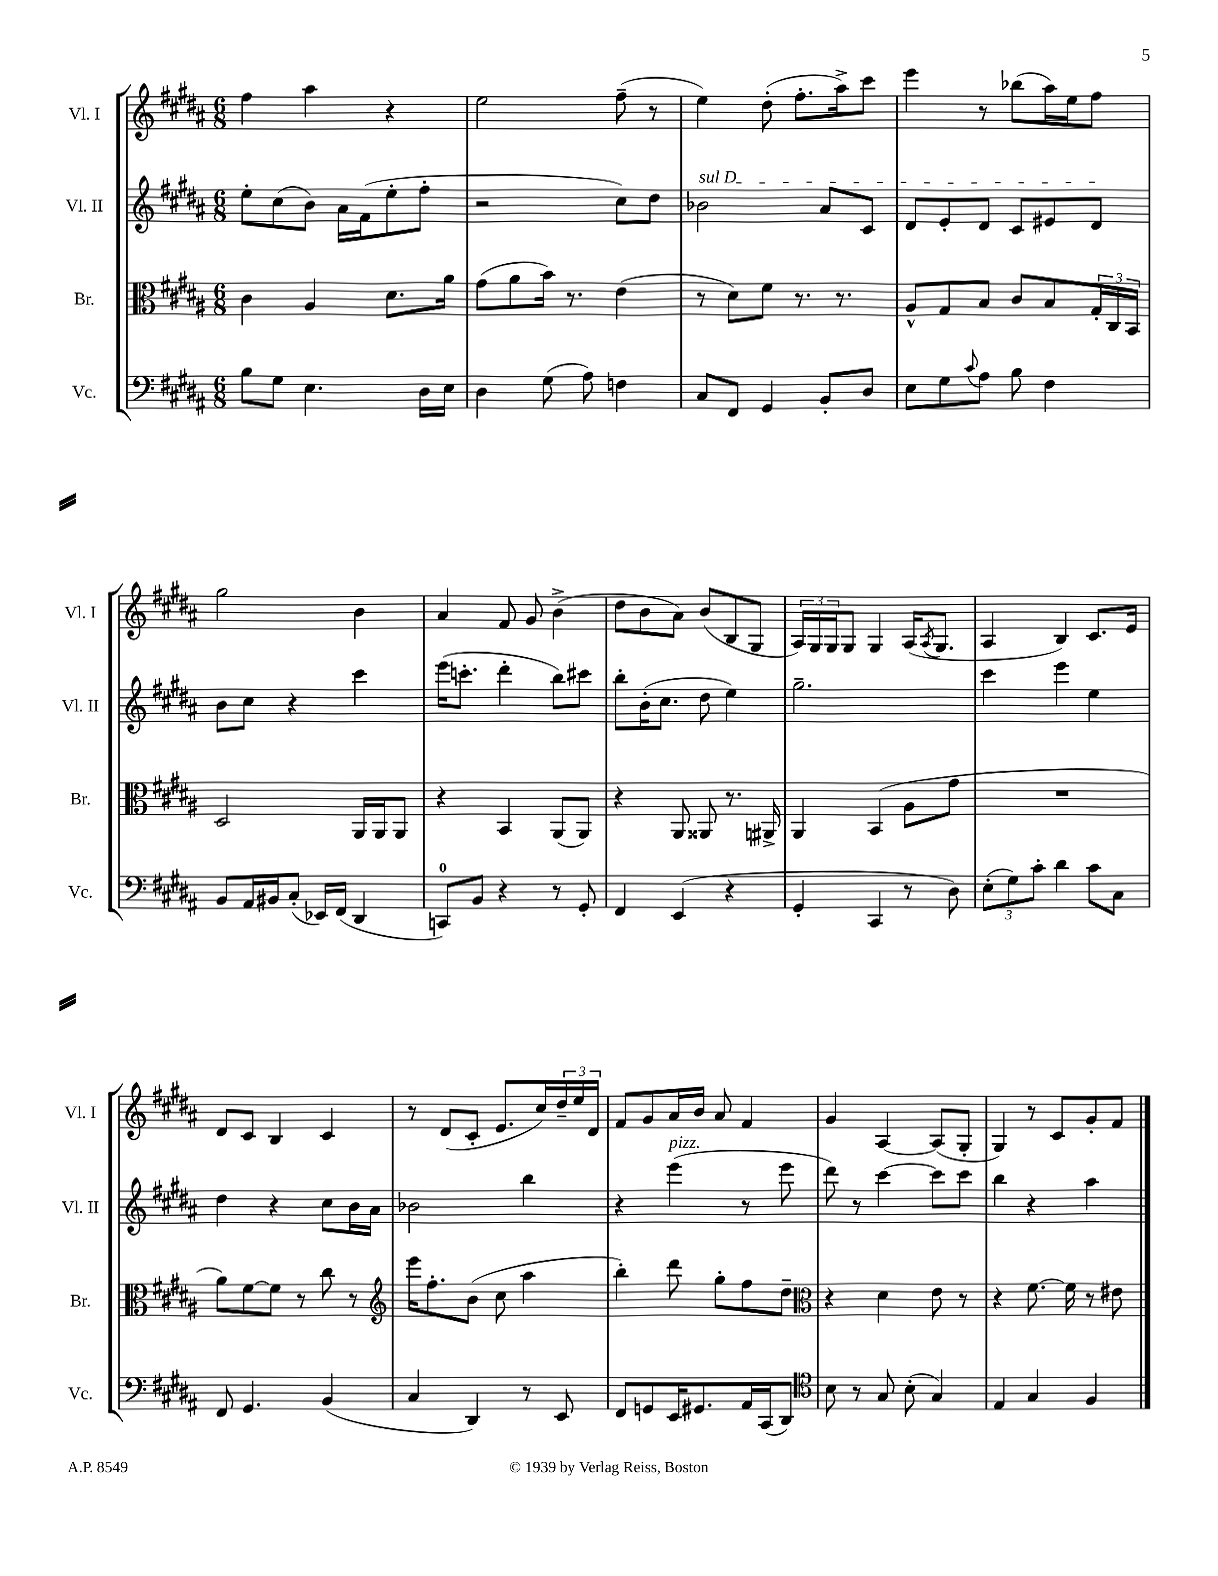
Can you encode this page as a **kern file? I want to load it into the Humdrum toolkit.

**kern	**kern	**kern	**kern
*part4	*part3	*part2	*part1
*staff4	*staff3	*staff2	*staff1
*I"Vc.	*I"Br.	*I"Vl. II	*I"Vl. I
*I'Vc.	*I'Br.	*I'Vl. II	*I'Vl. I
*clefF4	*clefC3	*clefG2	*clefG2
*k[f#c#g#d#a#]	*k[f#c#g#d#a#]	*k[f#c#g#d#a#]	*k[f#c#g#d#a#]
*M6/8	*M6/8	*M6/8	*M6/8
=1	=1	=1	=1
8B\L	4c#\	8ee'\L	4ff#\
8G#\J	.	(8cc#\	.
4.E\	4A#/	8b\J)	4aa#\
.	.	16a#\LL	.
.	.	(16f#\J	.
.	8.d#\L	8ee'\	4r
16D#\LL	.	8ff#'\J	.
16E\JJ	16a#\Jk	.	.
=2	=2	=2	=2
4D#\	(8g#\L	2r	2ee\
.	8a#\	.	.
(8G#\	16b\Jk)	.	.
.	8.r	.	.
8A#\)	.	.	.
4Fn\	(4e\	8cc#\L)	(8ff#~\
.	.	8dd#\J	8r
=3	=3	=3	=3
!	!	!LO:TX:a:i:t=sul D	!
8C#/L	8r	2b-X\	4ee\)
8FF#/J	8d#\L)	.	.
4GG#/	8f#\J	.	(8dd#'\
.	8.r	.	8.ff#'\L
8BB'/L	.	8a#/L	.
.	8.r	.	16aa#^\k)
8D#/J	.	8c#/J	8ccc#\J
=4	=4	=4	=4
8E\L	8A#^^/L	8d#/L	4eee\
8G#\	8G#/	8e'/	.
8qqc#/	.	.	.
8A#\J	8B/J	8d#/J	8r
8B\	8c#/L	8c#/L	(8bb-X\L
4F#\	8B/	8e#X/	16aa#\L)
.	.	.	16ee\J
.	24G#'/L	8d#/J	8ff#\J
.	24C#/	.	.
.	24BB/JJ	.	.
!!LO:LB:g=z
=5	=5	=5	=5
8BB/L	2D#/	8b\L	2gg#\
16AA#/L	.	8cc#\J	.
16BB#X/J	.	.	.
(8C#'/J	.	4r	.
16EE-X/LL)	.	.	.
(16FF#/JJ	.	.	.
4DD#/	16AA#/LL	4ccc#\	4b\
.	16AA#/J	.	.
.	8AA#/J	.	.
=6	=6	=6	=6
8CCn/L)	4r	(16eee\KL	4a#/
.	.	8.cccn'\J	.
8BB/J	.	.	.
4r	4BB/	4ddd#'\	8f#/
.	.	.	8g#/
8r	(8AA#/L	8bb\L)	(4b^\
8GG#'/	8AA#/J)	8ccc#X\J	.
=7	=7	=7	=7
4FF#/	4r	8bb'\L	8dd#\L
.	.	(16b'\K	8b\
.	.	8.cc#\J	.
(4EE/	8AA#/	.	8a#\J)
.	8AA##X/	8dd#\	(8b/L
4r	8.r	4ee\)	8B/
.	.	.	8G#/J
.	16AA#X^/	.	.
=8	=8	=8	=8
4GG#'/	4AA#/	2.gg#~\	24A#/LL)
.	.	.	24G#/
.	.	.	24G#/J
.	.	.	8G#/J
4CC#/	(4BB/	.	4G#/
8r	8A#\L	.	(16A#/KL
.	.	.	8qA#/
.	.	.	8.G#/J
8D#\)	8g#\J	.	.
=9	=9	=9	=9
(12E'\L	2.r	4ccc#\	4A#/
12G#\)	.	.	.
12c#'\J	.	.	.
4d#\	.	4eee\	4B/)
8c#\L	.	4ee\	8.c#/L
8C#\J	.	.	.
.	.	.	16e/Jk
!!LO:LB:g=z
=10	=10	=10	=10
8FF#/	8a#\L)	4dd#\	8d#/L
4.GG#/	[8f#\	.	8c#/J
.	8f#\J]	4r	4B/
.	8r	.	.
(4BB/	8cc#\	8cc#\L	4c#/
.	8r	16b\L	.
.	.	16a#\JJ	.
=11	=11	=11	=11
*	*clefG2	*	*
4C#/	16eee\KL	2b-X\	8r
.	8.ff#'\	.	.
.	.	.	(8d#/L
4DD#/)	(8b\J	.	8c#'/J
.	8cc#\	.	8.e/L
8r	4aa#\	4bb\	.
.	.	.	16cc#/L)
8EE/	.	.	24dd#~/
.	.	.	24ee/
.	.	.	24d#/JJ
=12	=12	=12	=12
8FF#/L	4bb'\)	4r	8f#/L
8GGn/	.	.	8g#/
!	!	!LO:TX:a:i:t=pizz.	!
16EE/K	8ddd#\	(4eee\	16a#/L
8.GG#X/	.	.	16b/JJ
.	8gg#'\L	.	8a#/
16AA#/L	8ff#\	8r	4f#/
(16CC#/J	.	.	.
8DD#/J)	8dd#~\J	8eee\	.
=13	=13	=13	=13
*clefC4	*clefC3	*	*
8B\	4r	8ddd#\)	4g#/
8r	.	8r	.
8G#/	4d#\	[4ccc#\	[4A#/
(8B'\	.	.	.
4G#/)	8e\	8ccc#\L]	(8A#/L]
.	8r	8ccc#\J	8G#'/J
=14	=14	=14	=14
4E/	4r	4bb\	4G#/)
4G#/	[8.f#\	4r	8r
.	.	.	8c#/L
.	16f#\]	.	.
4F#/	8r	4aa#\	8g#'/
.	8e#X\	.	8f#/J
==	==	==	==
*-	*-	*-	*-
